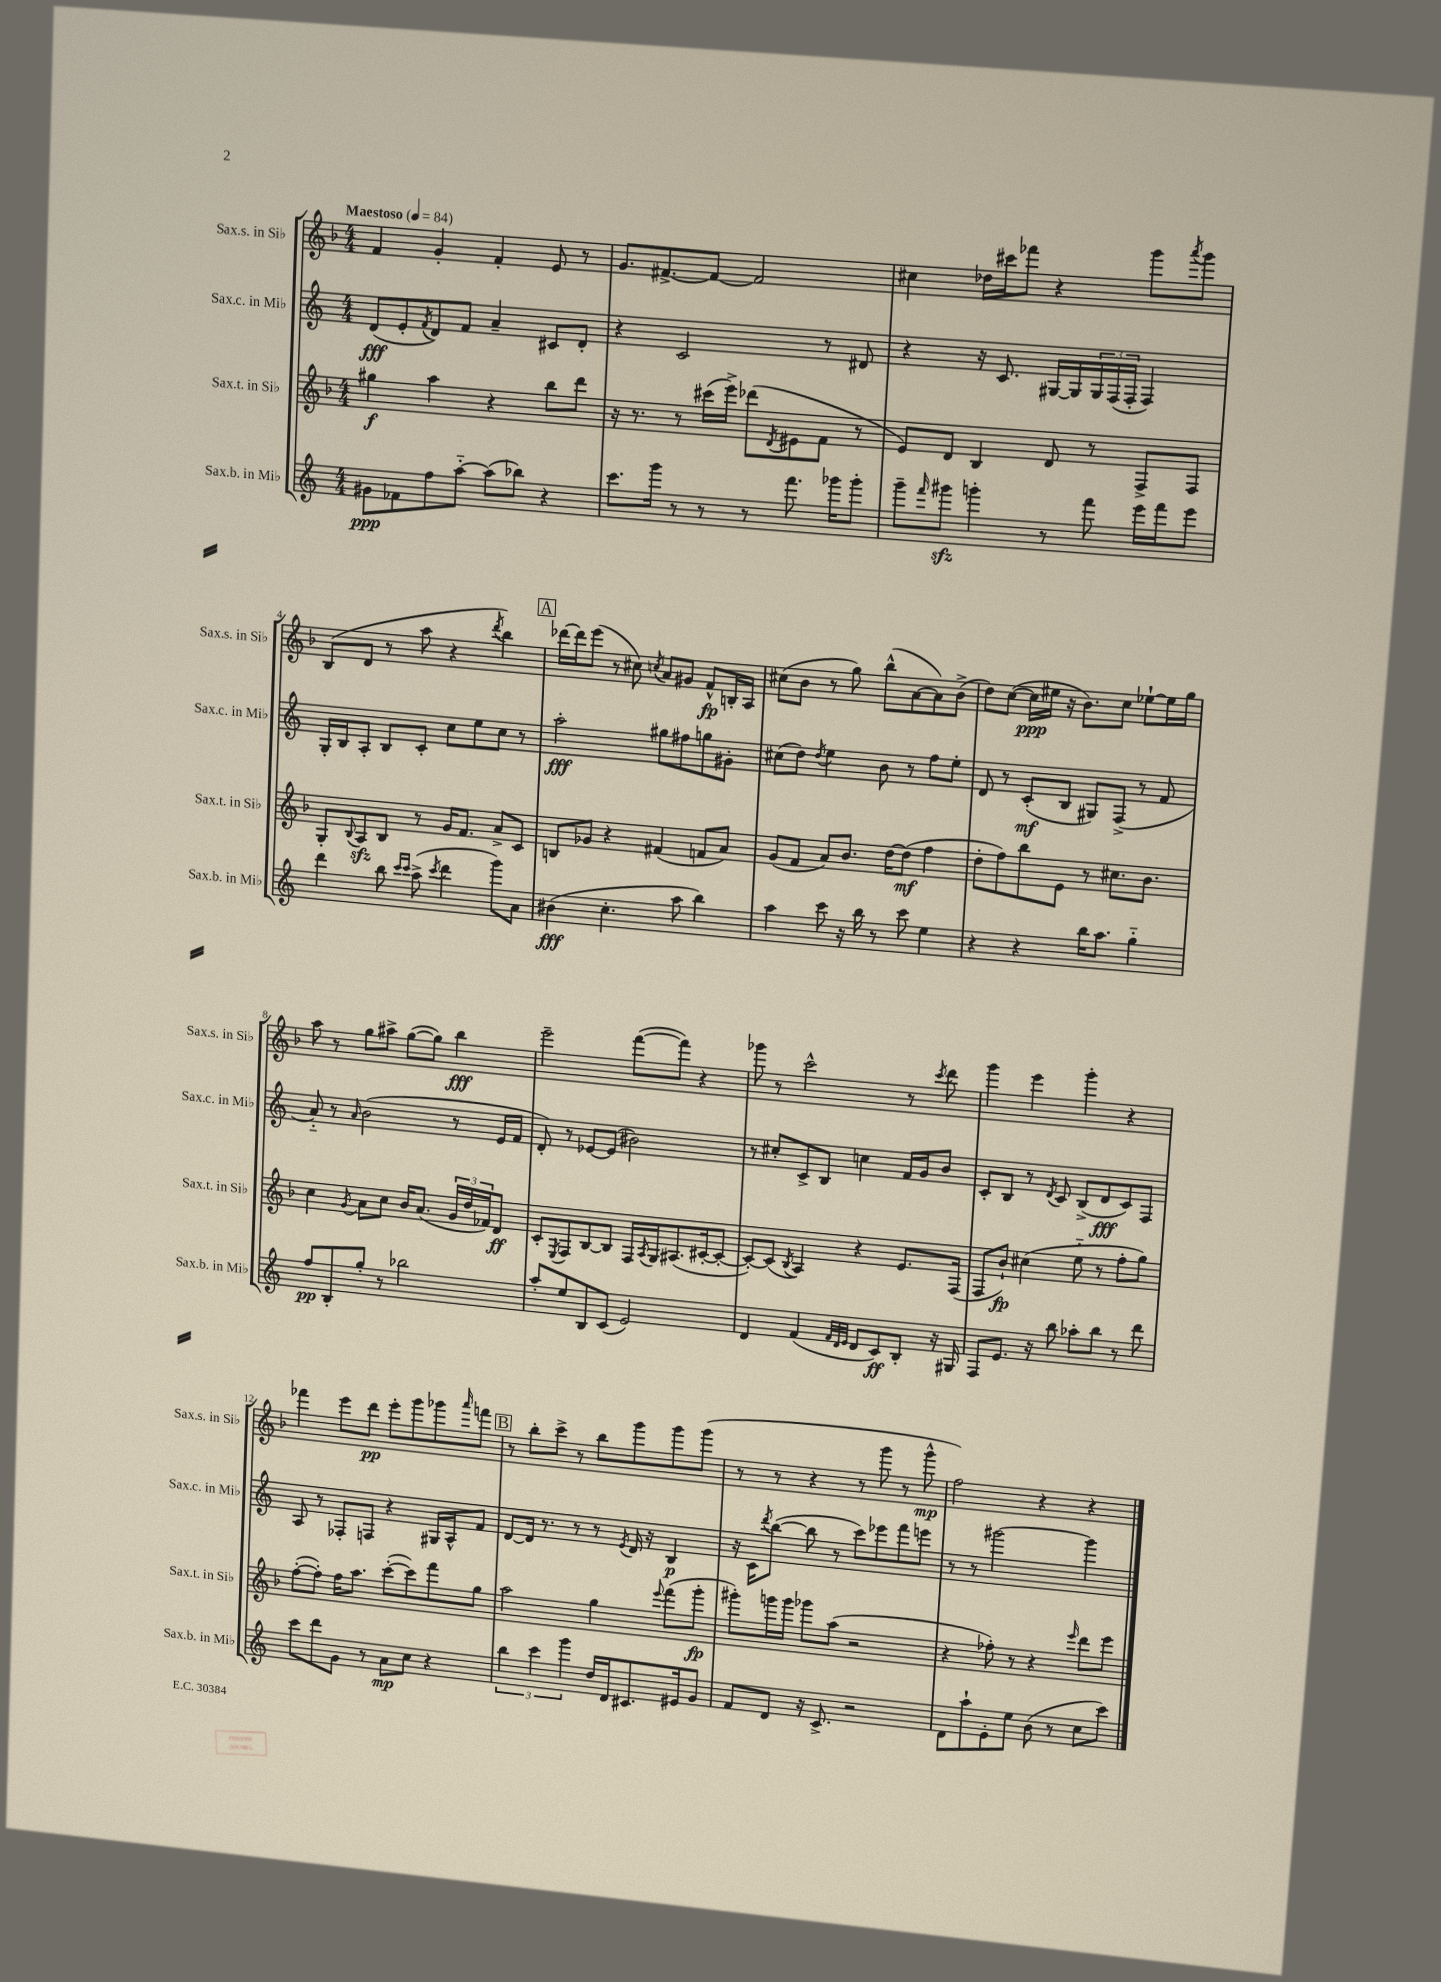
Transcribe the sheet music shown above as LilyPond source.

<<
\new StaffGroup <<
\new Staff = "s0" \with { instrumentName = "Sax.s. in Sib" shortInstrumentName = "Sax.s. in Sib" } {
    \clef treble \key f \major \numericTimeSignature \time 4/4 \tempo "Maestoso" 4 = 84
    f'4 g'4-. f'4-. e'8 r8 |
    g'8. fis'8.~-> fis'8~ fis'2 |
    cis''4 des''16 cis'''16 fes'''8 r4 g'''8 \acciaccatura { a'''8 } g'''8 |
    bes8( d'8 r8 a''8 r4 \acciaccatura { d'''8 } bes''4) |
    \mark \markup { \box "A" } des'''16~ des'''16 e'''8( r8 cis''8) \acciaccatura { c''8 } a'8 gis'8 f'8-^\fp b16-. a16 |
    cis''8( bes'8 r8 g''8) bes''8-^( a'8~ a'8) bes'8->( |
    d''8) c''8~( c''16\ppp eis''16 r16 bes'8.) c''8 ees''8~-! ees''16 g''16 |
    a''8 r8 g''8 ais''8-> g''8~( g''8) bes''4\fff |
    e'''2-- f'''8~( f'''8) r4 |
    ges'''8 r8 c'''2-^ r8 \acciaccatura { c'''8 } d'''8 |
    g'''4 e'''4 g'''4-. r4 |
    fes'''4 e'''8 d'''8\pp e'''8-. g'''8 ges'''8 \grace { a'''16 } f'''8 |
    \mark \markup { \box "B" } r8 bes''8-. c'''8-> r8 bes''8 g'''8 g'''8 g'''8( |
    r8 r8 r4 r8 g'''8 r8 g'''8-^\mp |
    f''2) r4 r4 \bar "|." |
}
\new Staff = "s1" \with { instrumentName = "Sax.c. in Mib" shortInstrumentName = "Sax.c. in Mib" } {
    \clef treble \key c \major \numericTimeSignature \time 4/4
    d'8\fff( e'8-. \acciaccatura { f'8 } d'8) f'8 a'4-- cis'8 d'8-. |
    r4 c'2 r8 dis'8 |
    r4 r16 c'8. gis16~ gis16 \tuplet 3/2 { gis16 f16( f16-. } f4) |
    g16-. b16 a8-. b8 c'8-. c''8 e''8 c''8 r8 |
    \mark \markup { \box "A" } a''2-.\fff gis''8 fis''8 g''8 gis'8-. |
    cis''8( d''8) \acciaccatura { d''8 } e''4 b'8 r8 f''8 e''8-. |
    d'8 r8 c'8-.\mf( b8 gis8) f8->( r8 f'8 |
    a'8-_) r8 \grace { a'16 } b'2( r8 e'16 f'16 |
    d'8-.) r8 ees'8~ ees'8( bis'2) |
    r8 cis''8-. c'8-> b8 c''4 f'16 g'16 b'8 |
    c'8-. b8 r8 \acciaccatura { d'8 } c'8 b8->( d'8\fff c'8) f8 |
    a8 r8 fes8-. f8 r4 gis16 a16-^ f'8 |
    \mark \markup { \box "B" } d'8~ d'16 r8. r8 r8 \acciaccatura { e'8 } d'16 r16 b4\p |
    r16 c'16 \acciaccatura { d'''8 } b''8~( b''8 r8 c'''8) ees'''8 f'''8 e'''8 |
    r8 r8 gis'''2~ gis'''4 \bar "|." |
}
\new Staff = "s2" \with { instrumentName = "Sax.t. in Sib" shortInstrumentName = "Sax.t. in Sib" } {
    \clef treble \key f \major \numericTimeSignature \time 4/4
    gis''4\f a''4 r4 bes''8 d'''8 |
    r16 r8. r8 cis'''16( e'''16->) des'''8( \acciaccatura { d'8 } eis'8 f'8 r8 |
    e'8) d'8 bes4 d'8 r8 f8-> f8 |
    g8-. \appoggiatura { bes8 } a8\sfz bes8 r8 g'16 f'8. a'8-> c'8 |
    \mark \markup { \box "A" } b8 ges'8 r4 fis'4( f'8 a'8) |
    g'8( f'8 a'8) bes'8. d''16~ d''8\mf( f''4 |
    d''8-. f''8) bes''8 e'8 r8 cis''8. bes'8. |
    c''4 \acciaccatura { g'8 } a'8 c''8 bes'16 a'8.( \tuplet 3/2 { g'16 d''16 fes'16) } d'8\ff |
    c'8-. \acciaccatura { e8 } f8 bes8~ bes8 f16 \acciaccatura { a8 } g16 ais8.( cis'16~-. cis'8~-. |
    cis'8~-.) cis'8( \acciaccatura { bes8 } a4) r4 e'8. f16( |
    f8 bes'8-!\fp) cis''4( e''8-_ r8 f''8-. g''8) |
    f''8~-.( f''8-.) f''16 a''8. c'''8~-.( c'''8) f'''8 g''8 |
    \mark \markup { \box "B" } a''2 g''4 \appoggiatura { e'''8 } f'''8( g'''8-.\fp |
    gis'''8-.) g'''16 g'''16 ges'''8 a''8( r2 |
    r4 fes''8-.) r8 r4 \grace { e'''16 } d'''8 e'''8 \bar "|." |
}
\new Staff = "s3" \with { instrumentName = "Sax.b. in Mib" shortInstrumentName = "Sax.b. in Mib" } {
    \clef treble \key c \major \numericTimeSignature \time 4/4
    gis'8\ppp fes'8 f''8 a''8~-_ a''8( bes''8) r4 |
    c'''8. g'''16 r8 r8 r8 f'''8. ges'''16 ges'''8-. |
    g'''8-- \grace { f'''16 } gis'''8\sfz g'''4-. r8 f'''8 e'''16 f'''16 e'''8 |
    d'''4 b''8 \grace { c'''16 c'''16 } a''8->( \acciaccatura { c'''8 } d'''4 g'''8) a'8 |
    \mark \markup { \box "A" } bis'4\fff( c''4.-. a''8 b''4) |
    a''4 c'''8 r16 b''16 r8 c'''8 e''4 |
    r4 r4 b''16 a''8. g''4-_ |
    f''8\pp b8-. g''8-. r8 bes''2 |
    a''8-. e''8 b8 c'8( e'2) |
    d'4 f'4( \grace { f'32 d'32 e'32 } d'8 c'8\ff) b8-. r16 gis16 |
    f8 e'8. r16 b''8 aes''8-. b''8 r8 d'''8 |
    c'''8 d'''8 g'8 r8 a'8\mp c''8 r4 |
    \mark \markup { \box "B" } \tuplet 3/2 { b''4 c'''4 g'''4 } d''16 d'16 cis'8. eis'16 g'8 |
    f'8 d'8 r16 c'8.-> r2 |
    d'8 a''8-! e'8-. e''8 b'8( r8 c''8 c'''8) \bar "|." |
}
>>
>>
